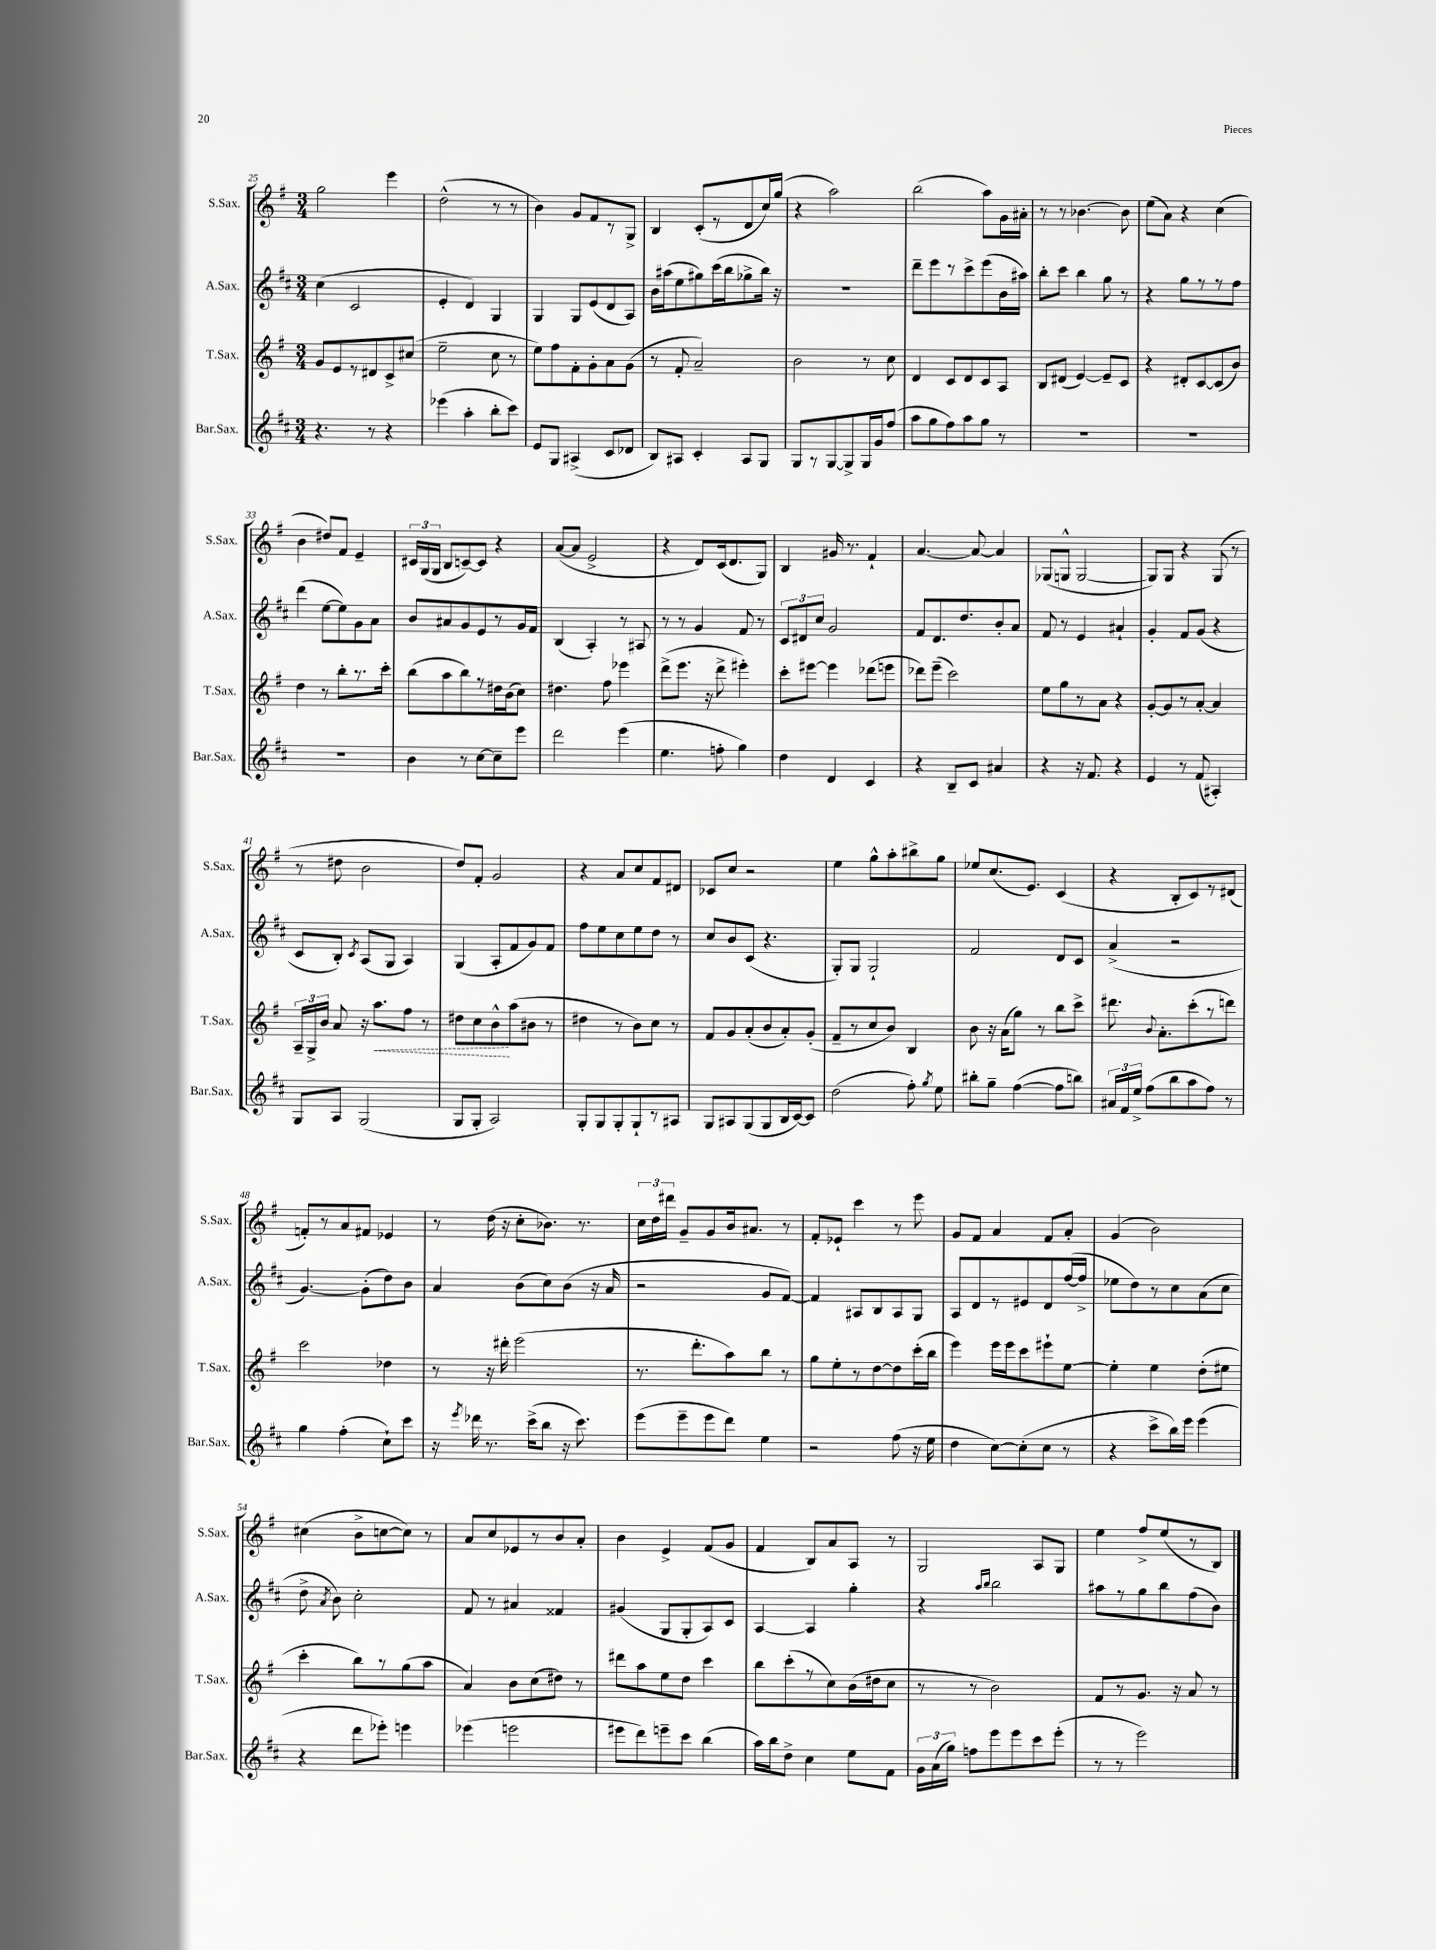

**kern	**kern	**dynam	**kern	**kern
*part4	*part3	*part3	*part2	*part1
*staff4	*staff3	*staff3	*staff2	*staff1
*I"Bar.Sax.	*I"T.Sax.	*	*I"A.Sax.	*I"S.Sax.
*I'Bar.Sax.	*I'T.Sax.	*	*I'A.Sax.	*I'S.Sax.
*clefG2	*clefG2	*	*clefG2	*clefG2
*k[f#c#]	*k[f#]	*	*k[f#c#]	*k[f#]
*M3/4	*M3/4	*	*M3/4	*M3/4
=25	=25	=25	=25	=25
4.r	8g/L	.	(4cc#\	2gg\
.	8e/	.	.	.
.	8r	.	2c#/	.
8r	8d#X/	.	.	.
4r	8c^/	.	.	4eee\
.	(8cc#X/J	.	.	.
=26	=26	=26	=26	=26
(4eee-X\	2ee~\	.	4e'/	(2dd^^\
4aa'\	.	.	4d/)	.
8bb'\L	8cc\	.	4G/	8r
8ccc#\J)	8r	.	.	8r
=27	=27	=27	=27	=27
8e/L	8ee\L)	.	4G/	4b\)
8G/J	8ff#\	.	.	.
(4A#X^/	8f#'\	.	8G/L	8g/L
.	8g'\	.	(8e/	8f#/
8c#/L	8a\	.	8d/	8r
8d-X/J	(8g\J	.	8A/J)	8G^/J
=28	=28	=28	=28	=28
8B/L)	8r	.	16b\LL	4B/
.	.	.	(16aa#X\J	.
8A#X/J	8f#'/	.	8ee\	.
4c#'/	2a~/)	.	8gg#X\)	(8c'/L
.	.	.	(16ccc#\L	8r
.	.	.	16bb\J	.
8A#/L	.	.	8gg-X^\	8d/
8G/J	.	.	16bb\Jk)	16cc/L)
.	.	.	16r	(16gg/JJ
=29	=29	=29	=29	=29
8G/L	2b\	.	2.r	4r
8r	.	.	.	.
[8G/	.	.	.	2aa\)
8G^/]	.	.	.	.
16G/L	8r	.	.	.
16g/J	.	.	.	.
(8ff#/J	8cc\	.	.	.
=30	=30	=30	=30	=30
8aa\L	4d/	.	8ddd~\L	(2bb\
8gg\	.	.	8eee\	.
8ff#\)	8c/L	.	8r	.
8aa\	8d/	.	8ccc#^\	.
8gg\J	8c/	.	(8eee\	8aa\L)
8r	8A/J	.	16b\L	16g\L
.	.	.	16aa#X\JJ)	16a#X'\JJ
=31	=31	=31	=31	=31
2.r	8B/L	.	8bb'\L	8r
.	(8d#X/J	.	8ccc#\J	8r
.	[4e/)	.	4bb\	[4.b-X\
.	8e~/L]	.	8gg\	.
.	8c/J	.	8r	8b-\]
=32	=32	=32	=32	=32
2.r	4r	.	4r	(8ee\L
.	.	.	.	8a\J)
.	8d#X'/L	.	8gg\L	4r
.	[8c/	.	8r	.
.	(8c/]	.	8r	(4cc\
.	8b/J)	.	8ff#\J	.
!!LO:LB:g=z
=33	=33	=33	=33	=33
2.r	4dd\	.	(4ddd\	4b\
.	8r	.	[8ee\L	8dd#X/L)
.	8bb'\L	.	8ee\])	8f#/J
.	8.r	.	8g\	4e~/
.	.	.	8a\J	.
.	16ccc'\Jk	.	.	.
=34	=34	=34	=34	=34
4b\	(8bb\L	.	8b/L	24c#X/LL
.	.	.	.	(24G/
.	.	.	.	24G/JJ
.	8aa\	.	8a#X/	8B/L
8r	8bb\)	.	8g/	[8cn~/)
[8cc#\L	8r	.	8e/	8c/J]
8cc#~\]	16dd#X\L	.	8r	4r
.	(16b\J	.	.	.
8eee\J	8cc\J)	.	16g/L	.
.	.	.	16f#/JJ	.
=35	=35	=35	=35	=35
2ddd\	4.dd#X\	.	(4B/	([8a/L
.	.	.	.	8a/J]
.	.	.	4A'/)	2e^/
.	8ff#\	.	.	.
(4eee\	4eee-X\	.	8r	.
.	.	.	8A#X/	.
=36	=36	=36	=36	=36
4.ee\	(8ddd^\L	.	8r	4r
.	8.eee\J	.	8r	.
.	.	.	4g/	8d/L)
.	16r	.	.	.
8ffn'\	8ddd^\	.	.	(16c/k
.	.	.	.	8.d/
4gg\)	4eee#X'\)	.	8f#/	.
.	.	.	8r	8G/J)
=37	=37	=37	=37	=37
4dd\	8ccc'\L	.	12c#/L	4B/
.	.	.	12d#X/	.
.	[8eee#X\J	.	.	.
.	.	.	12cc#/J	.
4d/	4eee#\]	.	2g/	16g#X/
.	.	.	.	8.r
4c#/	(8ddd-X\L	.	.	4f#`/
.	8eeen\J	.	.	.
=38	=38	=38	=38	=38
4r	8ddd-X\L)	.	8f#/L	[4.a/
.	(8eee~\J	.	8.d/	.
8B~/L	2ccc\)	.	.	.
.	.	.	8.dd/	.
8c#/J	.	.	.	8a/_
4a#X/	.	.	8b'/	4a/]
.	.	.	8a/J	.
=39	=39	=39	=39	=39
4r	8ee\L	.	8f#/	(8G-X/L
.	8gg\	.	8r	8Gn^^/J
16r	8r	.	4e/	[2G/
8.f#/	.	.	.	.
.	8a\J	.	.	.
4r	4r	.	4a#X`/	.
=40	=40	=40	=40	=40
4e/	[8g'/L	.	4g'/	8G/L])
.	8g/]	.	.	8G/J
8r	8r	.	8f#/L	4r
(8f#/	[8a'/J	.	(8g/J	.
4A#X'/)	4a/]	.	4r	(8G/
.	.	.	.	8r
!!LO:LB:g=z
=41	=41	=41	=41	=41
8G/L	24A~/LL	.	8c#/L	8r
.	24G^/	.	.	.
.	24b/JJ	.	.	.
8A/J	8a/	.	8B'/J)	8dd#X\
.	.	.	8qc#/	.
(2G/	16r	.	(8A/L	2b\
!	!	!LO:HP:b	!	!
.	8.aa\L	<	.	.
.	.	.	8G/J	.
.	8ff#\J	.	4A/)	.
.	8r	.	.	.
=42	=42	=42	=42	=42
8G/L	8dd#X\L	.	(4G/	8dd/L)
8G'/J	8cc\	.	.	8f#'/J
2A/)	8b^^\	.	8A'/L	2g/
.	(8aa\	[	8f#/	.
.	8b#X\J	.	8g/)	.
.	8r	.	8f#/J	.
=43	=43	=43	=43	=43
8G'/L	4dd#X\	.	8ff#\L	4r
8G/	.	.	8ee\	.
8G'/	8r	.	8cc#\	8a/L
8G`/	8b\L)	.	8ee\	8cc/
8r	8cc\J	.	8dd\J	8f#/
8A#X/J	8r	.	8r	8d#X/J
=44	=44	=44	=44	=44
8G/L	8f#/L	.	8cc#/L	8c-X/L
8A#X/	8g/	.	8b/	8cc/J
(8G/	(8a'/	.	(8c#/J	2r
8G/	8b/	.	4.r	.
16B/L	8a'/)	.	.	.
[16c#/J)	.	.	.	.
8c#/J]	(8g'/J	.	.	.
=45	=45	=45	=45	=45
(2dd\	8f#~/L	.	8G'/L)	4ee\
.	8r	.	8G/J	.
.	8cc/	.	2G`/	8gg^^\L
.	8b/J)	.	.	8aa'\
8ff#'\)	4B/	.	.	8bb#X^\
8qgg/	.	.	.	.
8ee\	.	.	.	8gg\J
=46	=46	=46	=46	=46
8bb#X'\L	8b\	.	2f#/	8ee-X/L
8gg~\J	16r	.	.	(8.cc/
.	(16a\KL	.	.	.
([4ff#\	8gg\J)	.	.	.
.	.	.	.	8.e/J)
.	8r	.	.	.
8ff#\L]	8bb\L	.	8d/L	(4c/
8bbn\J)	8ccc^\J	.	8c#/J	.
=47	=47	=47	=47	=47
24a#X/LL	8.ddd#X\	.	(4a^/	4r
24f#/	.	.	.	.
24ee^/JJ	.	.	.	.
(8ff#\L	.	.	.	.
.	8qqb/	.	.	.
.	8.a'\L	.	.	.
8bb\	.	.	2r	8B'/L
8aa\	(8ccc'\	.	.	8c/)
8ff#\J)	8r	.	.	8r
8r	8dddn\J)	.	.	(8d#X/J
!!LO:LB:g=z
=48	=48	=48	=48	=48
4gg\	2ccc\	.	[4.g/)	8fn'/L)
.	.	.	.	8r
(4ff#'\	.	.	.	8a/
.	.	.	(8g'\L]	8f#X/J
8cc#`\L)	4dd-X\	.	8dd\)	4e-X/
8ccc#\J	.	.	8b\J	.
=49	=49	=49	=49	=49
16r	8r	.	4a/	8r
8qeee/	.	.	.	.
16ddd-X\	.	.	.	.
8.r	16r	.	.	(16dd\
.	16ddd#X'\	.	.	16r
.	(2eee\	.	(8b\L	8cc'\L
(16ccc#^\KL	.	.	.	.
8bb\J	.	.	8cc#\)	8.b-X\J)
16r	.	.	(8b\J	.
8.ccc#\)	.	.	.	8.r
.	.	.	16r	.
.	.	.	16a/	.
=50	=50	=50	=50	=50
(8eee\L	8.r	.	2r	24cc\LL
.	.	.	.	24dd\
.	.	.	.	24ddd#X\JJ
8eee~\	.	.	.	8g~/L
.	8.ddd'\L	.	.	.
8eee\	.	.	.	8g/
8ddd\J)	8aa\)	.	.	16b/k
.	.	.	.	8.a#X/J
4ee\	8bb\J	.	8g/L	.
.	8r	.	[8f#/J)	8r
=51	=51	=51	=51	=51
2r	8gg\L	.	4f#/]	8f#'/L
.	8ee'\	.	.	8e-X`/J
.	8r	.	8A#X/L	4ccc\
.	[8dd\	.	8B/	.
(8ff#\	8dd\]	.	8A#/	8r
16r	(16ccc'\L	.	8G/J	8eee\
16ee\	16bb\JJ	.	.	.
=52	=52	=52	=52	=52
4dd\	4eee\)	.	8A/L	8g/L
.	.	.	8d/	8f#/J
[8cc#\L)	16eee\LL	.	8r	4a/
.	16eee\J	.	.	.
(8cc#'\]	8ccc\	.	8e#X/	.
8cc#\J	8eee#X`\	.	8d/	8f#/L
8r	[8ee\J	.	([16ff#/L	8a'/J
.	.	.	16ff#^/JJ]	.
=53	=53	=53	=53	=53
4r	4ee'\]	.	8ee-X\L	(4g/
.	.	.	8dd\)	.
8ccc#^\L	4ee\	.	8r	2b\)
16bb\L)	.	.	8cc#\	.
16eee\JJ	.	.	.	.
(4eee\	(8dd'\L	.	(8a\	.
.	8ee#X\J	.	8cc#\J	.
!!LO:LB:g=z
=54	=54	=54	=54	=54
4r	4ccc'\	.	8dd^\	(4cc#X\
.	.	.	8qa/	.
.	.	.	8b\)	.
8ddd\L	8bb\L)	.	2cc#'\	8b^\L
8eee-X'\J)	8r	.	.	[8ccn\
4eeen\	(8gg\	.	.	8cc\J])
.	8aa\J	.	.	8r
=55	=55	=55	=55	=55
(4eee-X\	4a/)	.	8f#/	8a/L
.	.	.	8r	8cc/
2eeen\	8b\L	.	4a#X/	8e-X/
.	(8cc\	.	.	8r
.	8dd#X\J)	.	4f##X/	8b/
.	8r	.	.	8a'/J
=56	=56	=56	=56	=56
8eee#X\L	8ddd#X\L	.	(4g#X/	4b\
8ddd\)	8aa\	.	.	.
8eeen~\	8ee\	.	8G/L	4e^/
8ccc#\J	8dd\J	.	8G'/	.
(4bb\	4ccc\	.	8A/)	(8f#/L
.	.	.	8c#/J	8g/J
=57	=57	=57	=57	=57
16aa\LL)	8bb\L	.	[4A/	4f#/
16bb\J	.	.	.	.
8dd^\J	(8ccc'\	.	.	.
4cc#\	8r	.	4A/]	8B/L)
.	8cc\)	.	.	8a/
8ee\L	(16b\L	.	4gg'\	8A/J
.	16dd#X\J	.	.	.
8f#\J	8cc\J	.	.	8r
=58	=58	=58	=58	=58
24g\LL	8r	.	4r	2G/
(24a\	.	.	.	.
24gg\JJ)	.	.	.	.
8ffn\L	8r	.	.	.
.	.	.	16qqaa/LL	.
.	.	.	16qqbb/JJ	.
8eee\	2b\)	.	2bb\	.
8eee\	.	.	.	.
8ccc#\	.	.	.	8A/L
(8eee'\J	.	.	.	8G/J
=59	=59	=59	=59	=59
8r	8f#/L	.	8aa#X\L	4ee\
8r	8r	.	8r	.
2eee\)	8.g/J	.	8gg\	8ff#^/L
.	.	.	8bb\	(8ee/
.	16r	.	.	.
.	8a/	.	(8ff#\	8r
.	8r	.	8b\J)	8B/J)
==	==	==	==	==
*-	*-	*-	*-	*-
